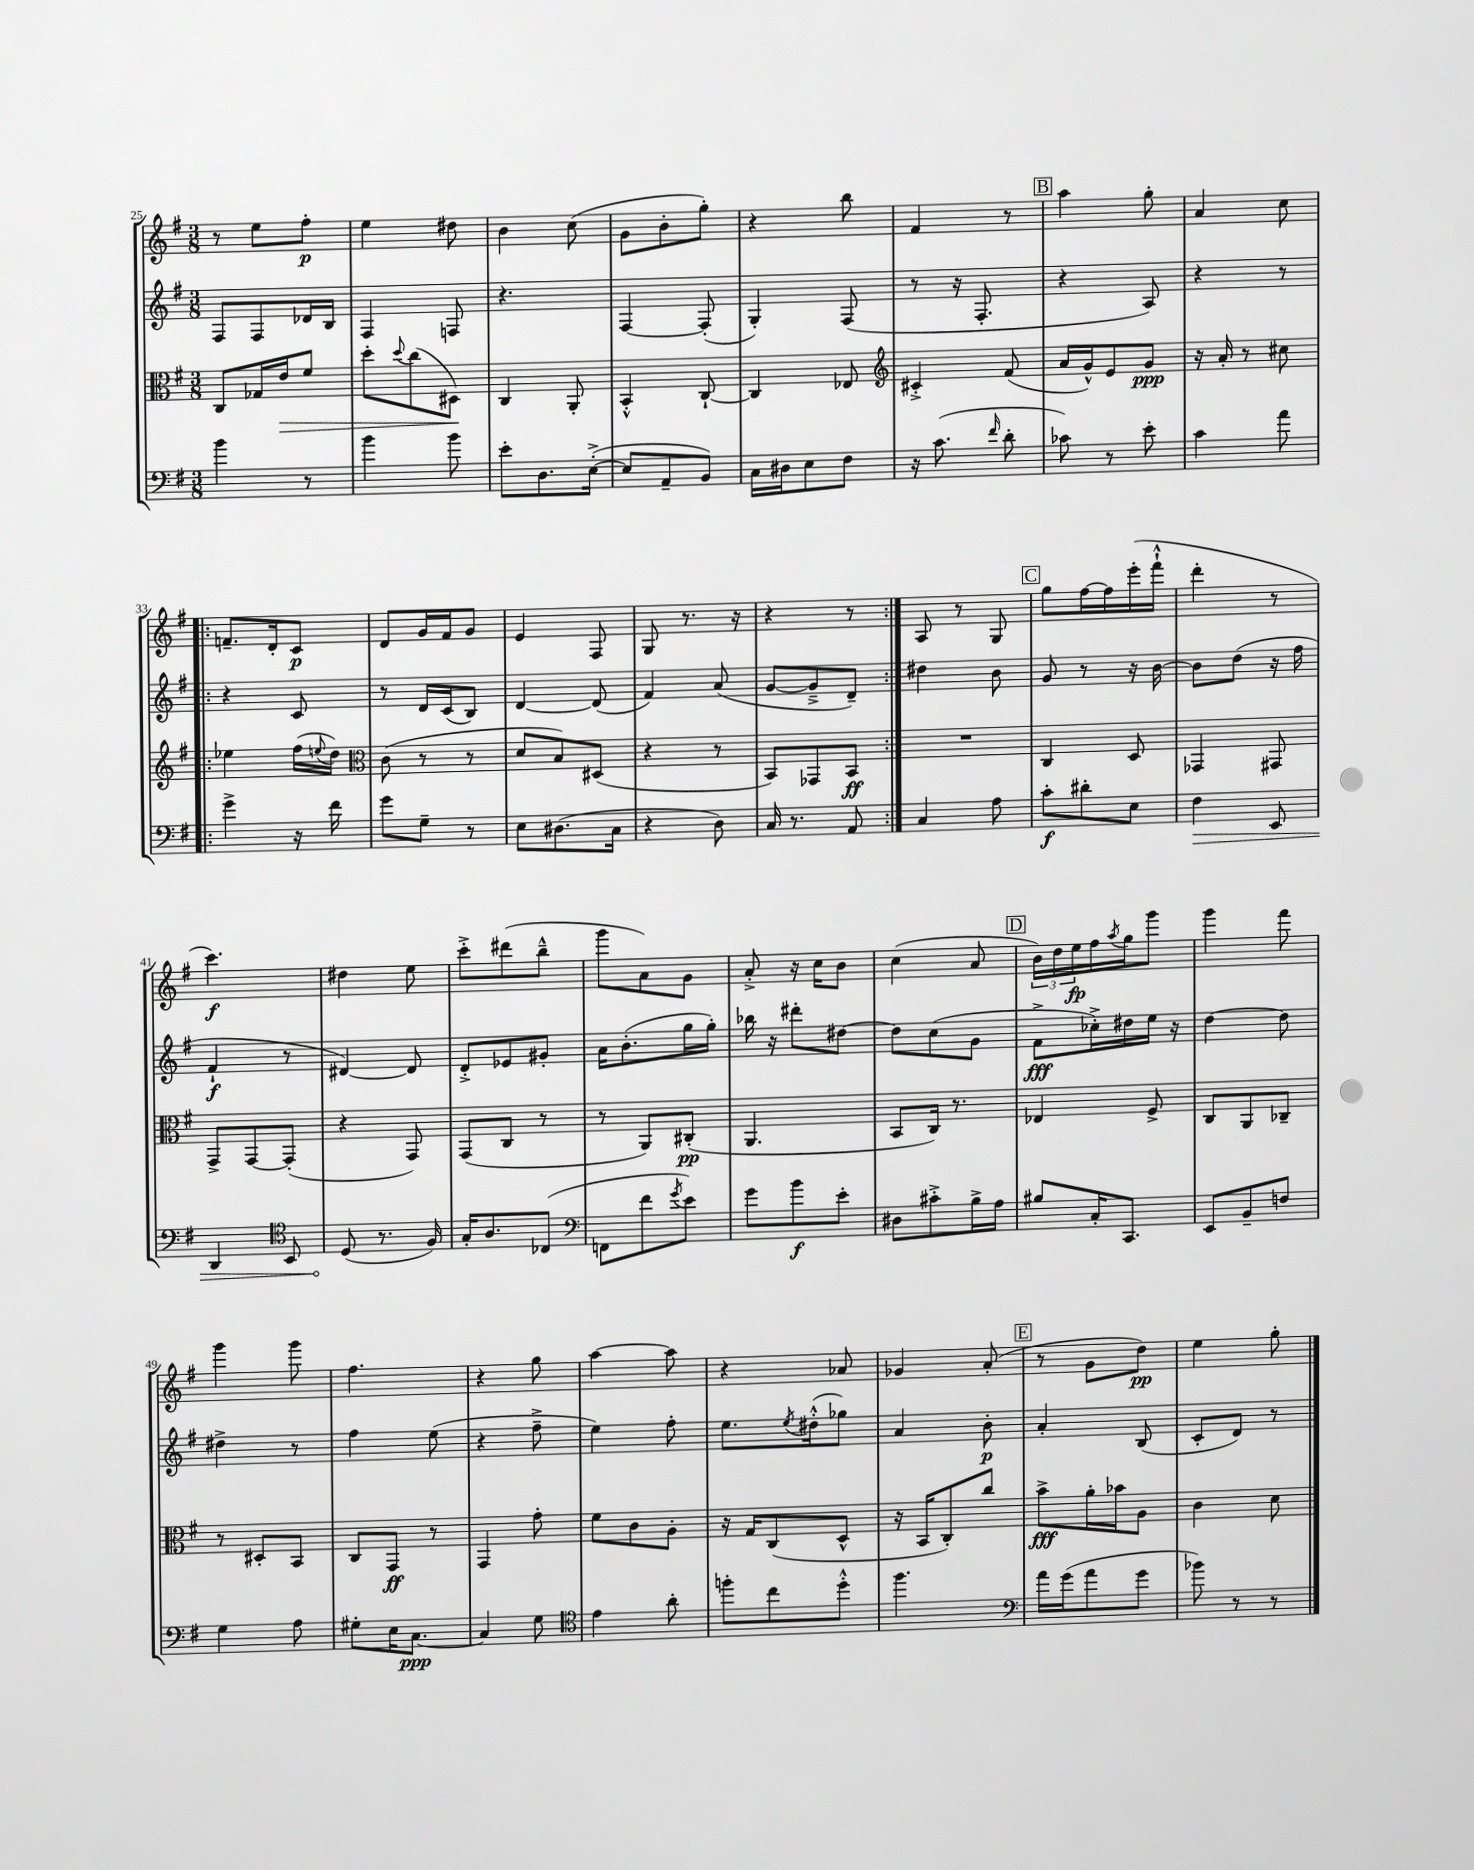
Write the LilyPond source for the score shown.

<<
\new StaffGroup <<
\new Staff = "s0" {
    \clef treble \key g \major \numericTimeSignature \time 3/8
    r8 e''8 fis''8-.\p |
    e''4 dis''8 |
    b'4 c''8( |
    g'8 b'8-. g''8-.) |
    r4 b''8 |
    fis'4 r8 |
    \mark \markup { \box "B" } a''4 g''8-. |
    a'4 c''8 |
    \repeat volta 2 { f'8.-- d'16-. c'8\p |
    d'8 g'16 fis'16 g'8 |
    e'4 fis8 |
    g8 r8. r16 |
    r4 r8 | }
    a8 r8 g8 |
    \mark \markup { \box "C" } g''8 fis''16~ fis''16 e'''16-.( fis'''16-!-^ |
    d'''4-. r8 |
    c'''4.\f) |
    dis''4 e''8 |
    c'''8-.-> dis'''8( b''8---^ |
    g'''8 a'8) g'8 |
    a'8-.-> r16 c''16 b'8 |
    c''4( a'8 |
    \mark \markup { \box "D" } \tuplet 3/2 { b'16) d''16 e''16\fp } fis''16 \acciaccatura { a''8 } g''16 g'''8 |
    g'''4 fis'''8 |
    g'''4 g'''8 |
    fis''4. |
    r4 g''8 |
    a''4~ a''8 |
    r4 aes'8 |
    ges'4 a'8-.( |
    \mark \markup { \box "E" } r8 g'8 d''8\pp) |
    e''4 g''8-. \bar "|." |
}
\new Staff = "s1" {
    \clef treble \key g \major \numericTimeSignature \time 3/8
    fis8 fis8 des'16 b16 |
    fis4 f8 |
    r4. |
    fis4~ fis8-.( |
    g4-.) fis8( |
    r8 r16 fis8.-. |
    \mark \markup { \box "B" } r4 a8) |
    r4 r8 |
    \repeat volta 2 { r4 c'8 |
    r8 d'16 c'16( b8) |
    d'4~ d'8( |
    fis'4) a'8( |
    g'8~ g'8---> d'8--) | }
    dis''4 b'8 |
    \mark \markup { \box "C" } g'8 r8 r16 b'16~ |
    b'8 d''8( r16 fis''16 |
    fis'4-!\f r8 |
    dis'4~) dis'8 |
    d'8-.-> ees'8 gis'8-. |
    a'16 b'8.-.( g''16 g''16-.) |
    bes''16 r16 dis'''8-. dis''8~ |
    dis''8 c''8( g'8 |
    \mark \markup { \box "D" } fis'8->\fff ces''16-.->) dis''16 e''16 r16 |
    d''4~ d''8 |
    dis''4-> r8 |
    fis''4 e''8( |
    r4 fis''8---> |
    e''4) fis''8-. |
    e''8. \acciaccatura { e''8 } dis''16-.-^( ges''8) |
    a'4 b'8-.\p |
    \mark \markup { \box "E" } a'4-. b8( |
    c'8-. d'8) r8 \bar "|." |
}
\new Staff = "s2" {
    \clef alto \key g \major \numericTimeSignature \time 3/8
    c8 ges16 e'16\> fis'8 |
    d''8-. \appoggiatura { d''8 } c''8( dis8\!) |
    c4 a,8-. |
    b,4-.-^ c8~-! |
    c4 ees8 |
    \clef treble cis'4-.-> fis'8( |
    \mark \markup { \box "B" } a'16 g'16-^) e'8 g'8\ppp |
    r16 a'16-. r8 cis''8 |
    \repeat volta 2 { ees''4 fis''16( \appoggiatura { e''8 } d''16) |
    \clef alto c'8( r8 r8 |
    d'8 b8) dis8( |
    r4 r8 |
    b,8) ges,8 b,8\ff | }
    R4. |
    \mark \markup { \box "C" } c4 d8 |
    ges,4 gis,8 |
    g,8-> g,8~ g,8-.( |
    r4 g,8) |
    g,8( c8 r8 |
    r8 a,8) cis8-.\pp( |
    a,4. |
    b,8 c16) r8. |
    \mark \markup { \box "D" } ees4 fis8-> |
    c8 a,8 ces8-- |
    r8 dis8-. b,8 |
    c8 g,8\ff r8 |
    g,4 g'8-. |
    fis'8 c'8 a8-. |
    r16 g16 c8( d8-^ |
    r16 b,16 c8-.) c''8 |
    \mark \markup { \box "E" } b'8->\fff a'16-. bes'16 a8 |
    c'4 d'8 \bar "|." |
}
\new Staff = "s3" {
    \clef bass \key g \major \numericTimeSignature \time 3/8
    b'4 r8 |
    b'4 b'8 |
    e'8-. d8. e16~-.->( |
    e8 a,8-- b,8) |
    c16 dis16 e8 fis8 |
    r16 c'8.( \grace { fis'16 } d'8-. |
    \mark \markup { \box "B" } ces'8) r8 e'8-. |
    c'4 a'8 |
    \repeat volta 2 { g'4-> r16 fis'16 |
    g'8 g8-- r8 |
    e8 dis8.( c16 |
    r4 d8) |
    c16 r8. a,8 | }
    c4 a8 |
    \mark \markup { \box "C" } c'8-.\f dis'8-. e8 |
    \once \override Hairpin.circled-tip = ##t fis4\> e,8 |
    d,4 \clef tenor b,8 |
    d8\!( r8. fis16) |
    g16-. a8. ces8( |
    \clef bass f,8 fis'8 \acciaccatura { g'8 } e'8) |
    g'8 b'8\f e'8-. |
    dis8 cis'8-.-> b16-> a16 |
    \mark \markup { \box "D" } bis8 c16-. c,8. |
    e,8 b,8-- f8 |
    g4 a8 |
    gis8-. e16 c8.~\ppp |
    c4 g8 |
    \clef tenor e'4 a'8-. |
    f''8-. c''8 d''8-.-^ |
    fis''4. |
    \mark \markup { \box "E" } \clef bass a'16 g'16( a'8 g'8 |
    bes'8) r8 r8 \bar "|." |
}
>>
>>
\layout { \context { \Score currentBarNumber = #25 } }
